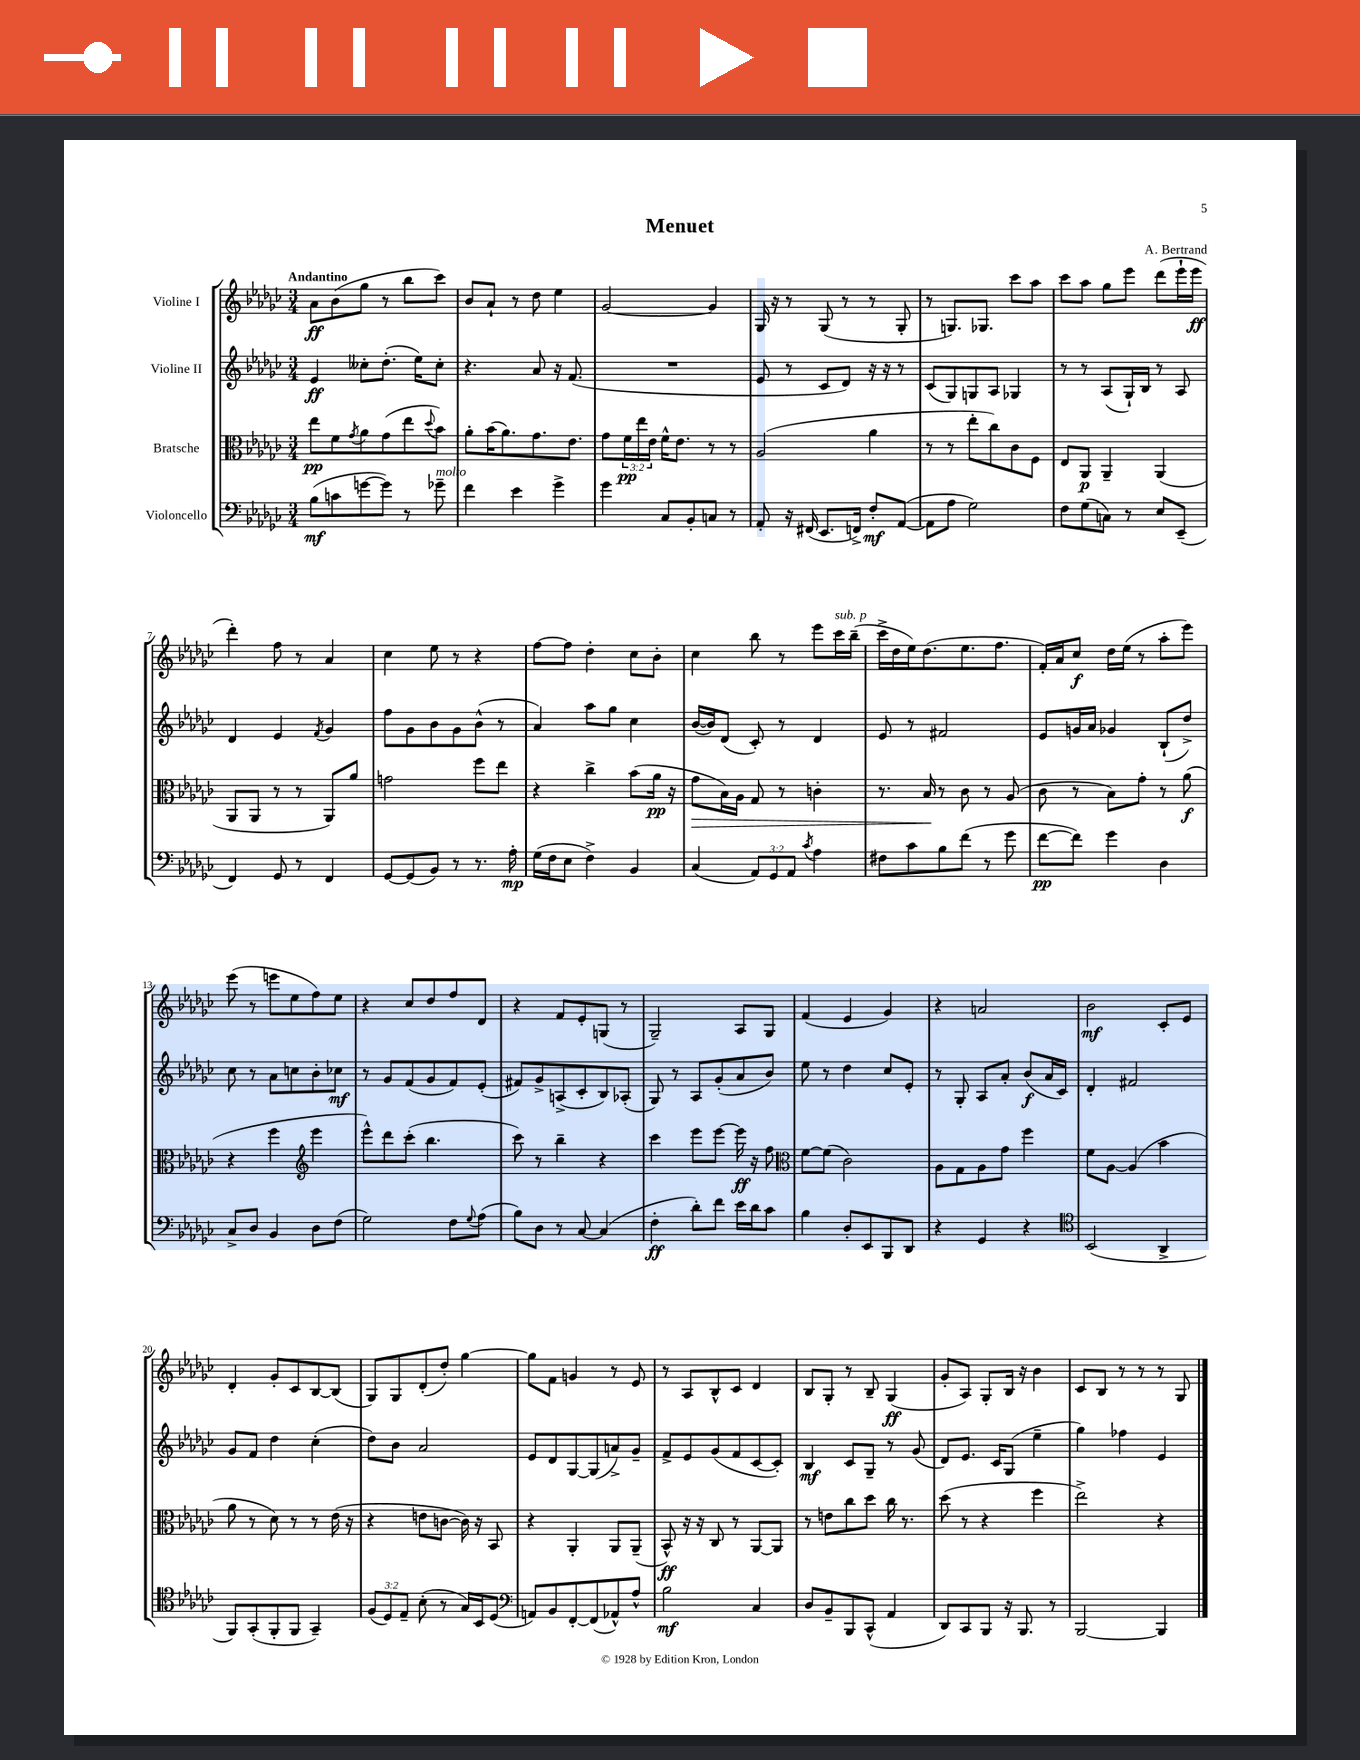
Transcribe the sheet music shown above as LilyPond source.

\header { title = "Menuet" composer = "A. Bertrand" }
<<
\new StaffGroup <<
\new Staff = "s0" \with { instrumentName = "Violine I" } {
    \clef treble \key ges \major \numericTimeSignature \time 3/4 \tempo "Andantino"
    aes'8\ff bes'8( ges''8 r8 bes''8 ces'''8) |
    bes'8 aes'8-! r8 des''8 ees''4 |
    ges'2~ ges'4 |
    ges16 r16 r8 ges8( r8 r8 ges8-. |
    r8 g8.) ges8. ces'''8 aes''8 |
    ces'''8 aes''8 ges''8 ees'''8 des'''8( ees'''16-! ees'''16\ff |
    des'''4-.) f''8 r8 aes'4 |
    ces''4 ees''8 r8 r4 |
    f''8~ f''8 des''4-. ces''8 bes'8-. |
    ces''4 bes''8 r8 ees'''8 ces'''16^\markup { \italic "sub. p" } bes''16--( |
    ces'''16-> des''16 ees''16) des''8.( ees''8. f''8. |
    f'16-.) aes'16 ces''8\f des''16 ees''16( r8 aes''8-. ees'''8) |
    ees'''8( r8 e'''8 ees''8 f''8) ees''8 |
    r4 ces''8 des''8 f''8 des'8 |
    r4 f'8 ees'8-. g8( r8 |
    ges2--) aes8 ges8 |
    f'4( ees'4 ges'4) |
    r4 a'2 |
    bes'2\mf ces'8-. ees'8 |
    des'4-. ges'8-. ces'8 bes8~ bes8( |
    ges8) ges8 des'8-.( des''8-.) ges''4~ |
    ges''8 f'8 g'4 r8 ees'8 |
    r8 aes8 bes8-^ ces'8 des'4 |
    bes8 ges8-. r8 bes8-- ges4\ff( |
    ges'8-. aes8) ges8-. bes16 r16 bes'4 |
    ces'8 bes8 r8 r8 r8 ges8 \bar "|." |
}
\new Staff = "s1" \with { instrumentName = "Violine II" } {
    \clef treble \key ges \major \numericTimeSignature \time 3/4
    ees'4\ff ceses''8-. des''8.-.( ees''16) ceses''8-. |
    r4. aes'8 r16 f'8.( |
    R2. |
    ees'8 r8 ces'8 des'8) r16 r16 r8 |
    ces'8( ges8) g8 aes8 ges4 |
    r8 r8 aes8( ges16-!) bes16 r8 aes8 |
    des'4 ees'4 \acciaccatura { f'8 } ges'4 |
    f''8 ges'8 bes'8 ges'8 bes'8-^( r8 |
    aes'4) aes''8 ges''8 ces''4 |
    bes'16~( bes'16) des'8( ces'8-.) r8 des'4 |
    ees'8 r8 fis'2 |
    ees'8 g'16 aes'16 ges'4 bes8-!( des''8->) |
    ces''8 r8 aes'8 c''8 bes'8-. ces''8\mf |
    r8 ges'8 f'8( ges'8 f'8) ees'8-.( |
    fis'8) ges'8-> a8->( ces'8-. bes8) aes8-.( |
    ges8) r8 aes8 ges'8-.( aes'8 bes'8) |
    ees''8 r8 des''4 ces''8 ees'8-. |
    r8 ges8-. aes8 aes'8-. bes'8\f( aes'16 ces'16) |
    des'4-. fis'2 |
    ges'8 f'8 des''4 ces''4-.( |
    des''8) bes'8 aes'2 |
    ees'8 des'8 ges8~ ges8( a'8->) ges'8-- |
    f'8-> ees'8 ges'8( f'8 ces'8~ ces'8-.) |
    bes4\mf ces'8 ges8-- r8 ges'8( |
    des'8) ees'8. ces'16 ges8( ees''4-- |
    ges''4) fes''4 ees'4 \bar "|." |
}
\new Staff = "s2" \with { instrumentName = "Bratsche" } {
    \clef alto \key ges \major \numericTimeSignature \time 3/4 \override Staff.TupletNumber.text = #tuplet-number::calc-fraction-text
    ees''8\pp f'8 \acciaccatura { ges'8 } aes'8 ges'8( ees''8 \appoggiatura { des''8 } bes'8) |
    aes'8-. bes'16( aes'8.) ges'8. ees'8. |
    ges'8 \tuplet 3/2 { f'16\pp ees''16 ees'16 } f'16-^ ees'8. r8 r8 |
    aes2( aes'4 |
    r8 r8 ees''8-. ces''8) ces'8 f8 |
    ees8 aes,8\p aes,4-- aes,4( |
    aes,8 aes,8 r8 r8 aes,8) aes'8 |
    g'2 f''8 ees''8 |
    r4 ces''4-> bes'8( aes'16\pp r16 |
    ges'8\> bes16) aes16 ges8 r8 c'4-. |
    r8. bes16\! r8 ces'8 r8 aes8( |
    ces'8 r8 bes8) ges'8-. r8 aes'8\f( |
    r4 f''4 \clef treble ees'''4 |
    ees'''8-^) des'''8 ces'''8-.( bes''4. |
    ces'''8) r8 bes''4-- r4 |
    ces'''4 ees'''8 ees'''8~ ees'''16\ff r16 f''8 |
    \clef alto f'8~ f'8( ces'2) |
    aes8 ges8 aes8 ges'8 f''4 |
    f'8 aes8~ aes4( bes'4 |
    aes'8 r8 des'8) r8 r8 ees'16( r16 |
    r4 e'8 c'8~ c'16) r16 bes,8 |
    r4 aes,4-. aes,8 aes,8--( |
    bes,8-^\ff) r16 r16 ces8 r8 aes,8~ aes,8 |
    r8 e'8 ces''8 des''8 ces''16 r8. |
    des''8( r8 r4 f''4 |
    ees''2->) r4 \bar "|." |
}
\new Staff = "s3" \with { instrumentName = "Violoncello" } {
    \clef bass \key ges \major \numericTimeSignature \time 3/4 \override Staff.TupletNumber.text = #tuplet-number::calc-fraction-text
    bes8\mf( c'8 g'8~ g'8) r8 ges'8--^\markup { \italic "molto" } |
    f'4 ees'4 ges'4-> |
    ges'4 ces8 bes,8-. c8 r8 |
    aes,8-. r16 fis,16( ees,8. f,16->) f8-.\mf aes,8~( |
    aes,8 aes8 ges2) |
    f8 ges8( c8) r8 ees8 ees,8--( |
    f,4) ges,8 r8 f,4 |
    ges,8~ ges,8( bes,8) r8 r8. aes16-.\mp |
    ges16( f16 ees8 f4->) bes,4 |
    ces4( \tuplet 3/2 { aes,8) ges,8 aes,8 } \acciaccatura { ces'8 } aes4 |
    fis8 ces'8 bes8 f'8( r8 ges'8 |
    f'8~\pp f'8) ges'4 des4 |
    ces8-> des8 bes,4 des8 f8( |
    ges2) f8 \appoggiatura { ges8 } aes8( |
    bes8) des8 r8 ces8~ ces4( |
    f4-.\ff des'8-.) f'8 ees'16 des'16 ces'8 |
    bes4 des8-. ees,8 bes,,8 des,8 |
    r4 ges,4 r4 |
    \clef tenor bes,2( aes,4-> |
    f,8) ges,8-.( f,8-. f,8 ges,4--) |
    \tuplet 3/2 { f8( des8) ees8-- } bes8-.( r8 ges16) bes,16 des8( |
    \clef bass a,8) bes,8 f,8~-. f,8( aes,8-^) aes8-^ |
    bes2\mf ces4 |
    des8 bes,8-- bes,,8 ces,8-^( aes,4 |
    des,8) ces,8 bes,,8 r16 bes,,8. r8 |
    bes,,2~ bes,,4 \bar "|." |
}
>>
>>
